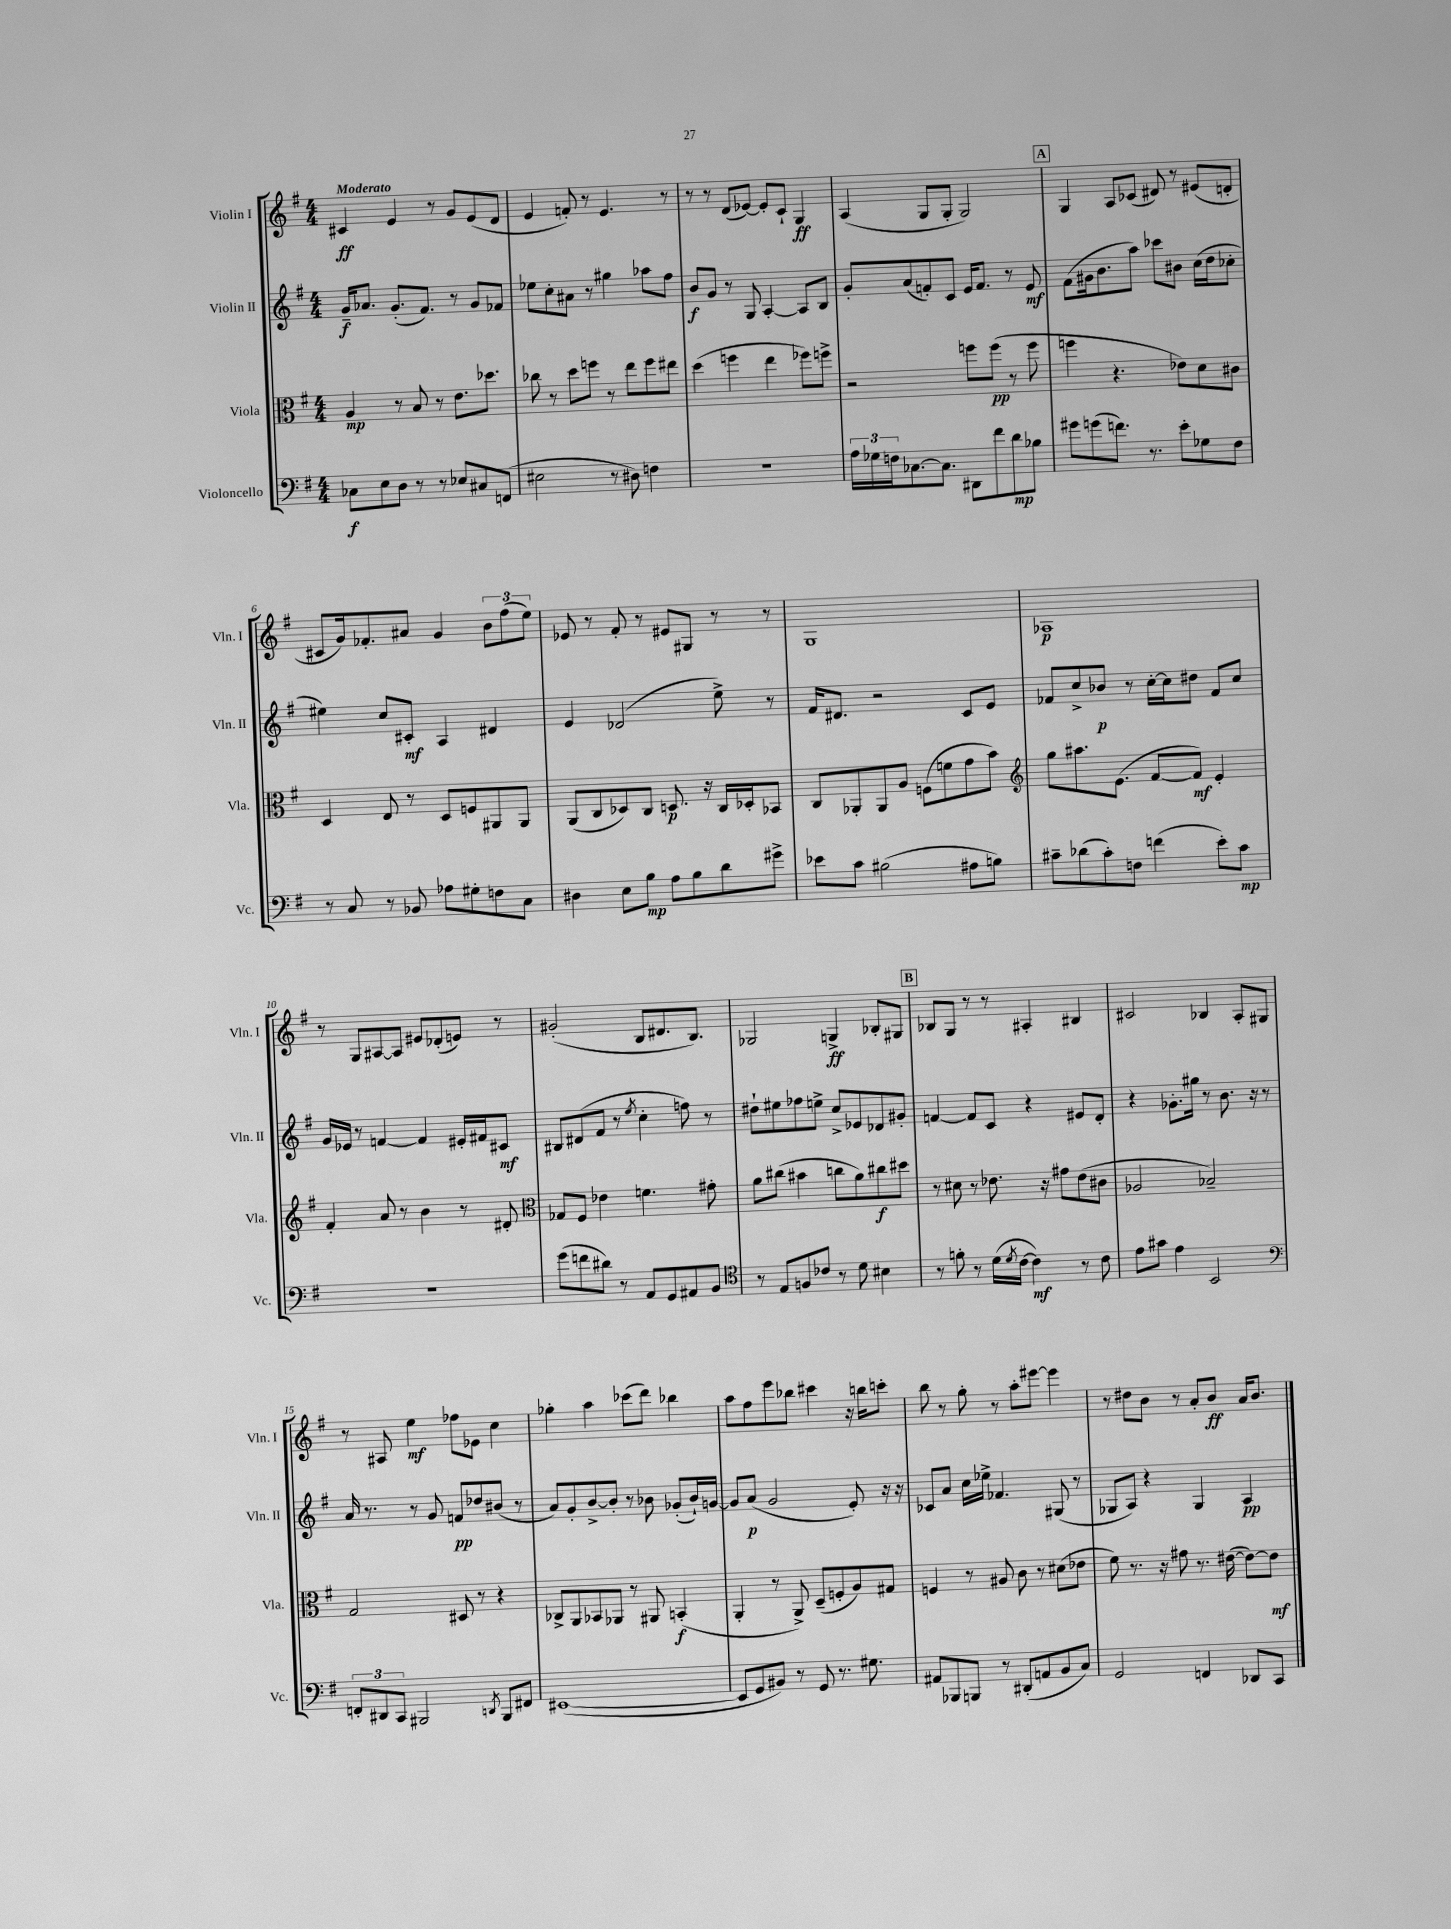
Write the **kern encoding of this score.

**kern	**kern	**kern	**kern
*staff4	*staff3	*staff2	*staff1
*clefF4	*clefC3	*clefG2	*clefG2
*k[f#]	*k[f#]	*k[f#]	*k[f#]
*M4/4	*M4/4	*M4/4	*M4/4
8C-	4A	16g~	4c#
.	.	8.a-	.
8E	.	.	.
8D	8r	(8.g'	4e
8r	8B	.	.
.	.	8.f#)	.
8r	8r	.	8r
8E-	8.e	8r	8g
8C#	.	8g	(8e
.	8.dd-	.	.
(8FF	.	8f-	8d
=	=	=	=
2E#	8cc-	8ee-	4e
.	8r	8cc'	.
.	8dd	8a#	8f')
.	8ff	8r	8r
8r	8r	4gg#	4.e
8D#)	8ee	.	.
4F	8ff	8aa-	.
.	8ee#	8ff#	8r
=	=	=	=
1r	(4dd	8b	8r
.	.	8g	8r
.	4ff	8r	(8d
.	.	8G	[8e-)
.	4ee	[4A'	8e-']
.	.	.	8c`
.	8ff-)	8A]	4G
.	8ff^	8B	.
=	=	=	=
24A	2r	8g'	(4A
24G-	.	.	.
24F	.	.	.
[8.C-	.	(8a	.
.	.	8f')	8G
8.C-]	.	.	.
.	.	8c	8G'
8DD#	8ff	16e	2G)
.	.	8.f	.
8f#	(8ff	.	.
8d	8r	8r	.
8B-	8ff	8e	.
=	=	=	=
8g#	4ff	(8f#	4G
(8g	.	16g#	.
.	.	8.b	.
8.f)	4.r	.	8A
.	.	8aa)	(8c-
8.r	.	.	.
.	.	8ccc-	8d#)
8e'	8e-)	8b#	8r
8G-	8d	(16cc	(8e#
.	.	16dd	.
8F#	8c#	8cc-'	8d'
=	=	=	=
8r	4D	4ee#)	8c#
8C	.	.	16g)
.	.	.	8.f-'
8r	8E	8cc	.
8BB-	8r	8c#'	8a#
8A-	8D	4A	4g
8G#'	8F	.	.
8F	8AA#	4d#	12b
.	.	.	(12ff#
8C	8AA#	.	.
.	.	.	12ee)
=	=	=	=
4D#	(8AA	4e	8e-
.	8C	.	8r
8E	8D-)	(2d-	8f#'
8B	8C	.	8r
8A	8.D	.	8e#
8B	.	.	8G#
.	16r	.	.
8d	16C	8ee^)	8r
.	16D-'	.	.
8g#^	8BB-	8r	8r
=	=	=	=
8e-	8C	16f#	1G
.	.	8.d#	.
8c	8AA-'	.	.
(2B#	8AA-	2r	.
.	8A	.	.
.	(8F	.	.
.	8f	.	.
8A#	8g	8c	.
8B)	8b)	8e	.
=	=	=	=
*	*clefG2	*	*
8c#~	8gg	8f-	1A-
(8d-	8.aa#	8cc^	.
8c#')	.	8b-	.
.	(8.e	.	.
8F	.	8r	.
(4f	[8f#	[16cc'	.
.	.	16cc]	.
.	8f#])	8dd#	.
8e')	4e'	8f-	.
8c#	.	8cc	.
=	=	=	=
1r	4f#'	16g	8r
.	.	16e-	.
.	.	8r	8G
.	8a	[4f	[8A#
.	8r	.	8A#]
.	4b	4f]	8e#
.	.	.	(8d-'
.	8r	16e#'	8e)
.	.	16f#	.
.	8d#'	8c#	8r
=	=	=	=
*	*clefC3	*	*
(8g	8G-	8B#	(2g#'
8f	8F#	(8d#	.
8d#)	4e-	8f#	.
8r	.	8r	.
.	.	8qee	.
8AA	4.f	4cc'	8B
8GG	.	.	8.d#
8AA#	.	8ff)	.
.	.	.	8.B)
8BB	8g#'	8r	.
=	=	=	=
*clefC4	*	*	*
8r	8a	8dd#`	2G-
8E	(8cc#	8ee#	.
8F	4b#	8ff-	.
8c-	.	8ee^	.
8r	8cc	8cc^	4G^
8d	8a)	8e-	.
4B#	8cc#	8d-	8B-'
.	8dd#	8g#'	8G#
=	=	=	=
8r	8r	[4f	8B-
8f'	8d#	.	8G
8r	8r	8f]	8r
(16d	8.e-	8c	8r
8qd	.	.	.
[16c	.	.	.
4c])	.	4r	4A#'
.	16r	.	.
.	8g#	.	.
8r	(8e-	8e#	4B#
8c	8c#	8d'	.
=	=	=	=
8e	2A-	4r	2c#
8g#	.	.	.
4e	.	8.g-'	.
.	.	16gg#	.
2BB	2B-~)	8r	4B-
.	.	8.b	.
.	.	.	8A'
.	.	16r	.
.	.	8r	8G#
=	=	=	=
*clefF4	*	*	*
12FF'	2G	16a	8r
.	.	8.r	.
12DD#	.	.	.
.	.	.	8A#
12CC	.	.	.
2BBB#	.	8r	4ee
.	.	8g	.
.	8D#	8f	8ff-
.	8r	8dd-	8e-
8qDD	.	.	.
8BBB#	4r	(8b#	4cc
8FF#	.	8r	.
=	=	=	=
([1EE#	8C-^	8a)	4gg-'
.	8AA	8g'	.
.	8BB-	[8b^	4aa
.	8AA-	8b']	.
.	8r	8r	(8ccc-
.	8AA#	8b-	8ddd)
.	(4BB'	(8g-'	4bb-
.	.	16b-`)	.
.	.	[16g	.
=	=	=	=
8EE#]	4AA'	8g]	8aa
8GG	.	(8a	8ff#
8BB#)	8r	2g	8eee
8r	8AA^)	.	8bb-
8GG	(8D~	.	4ccc#
8.r	8F'	.	.
.	8A)	8e')	16r
8.G#	.	.	16bb
.	8G#	16r	8ccc'
.	.	16r	.
=	=	=	=
8AA#	4F	8c-	8bb
8BBB-	.	8a	8r
8BBB	8r	16cc	8gg'
.	.	16ee-^	.
8r	8A#	4.f-	8r
(8DD#'	8c	.	8aa'
8AA	8r	.	[8eee#
8BB	(8d#	(8G#	4eee#]
8C)	8e-	8r	.
=	=	=	=
2GG	8f#)	8G-	8r
.	8.r	8A)	8dd#
.	.	4r	8b
.	16r	.	.
.	8g#	.	8r
4FF	8.r	4G-	8a'
.	.	.	8b
.	([16e#	.	.
8DD-	8e#_)	4A	16a
.	.	.	8.b
8CC	8e#]	.	.
==	==	==	==
*-	*-	*-	*-
